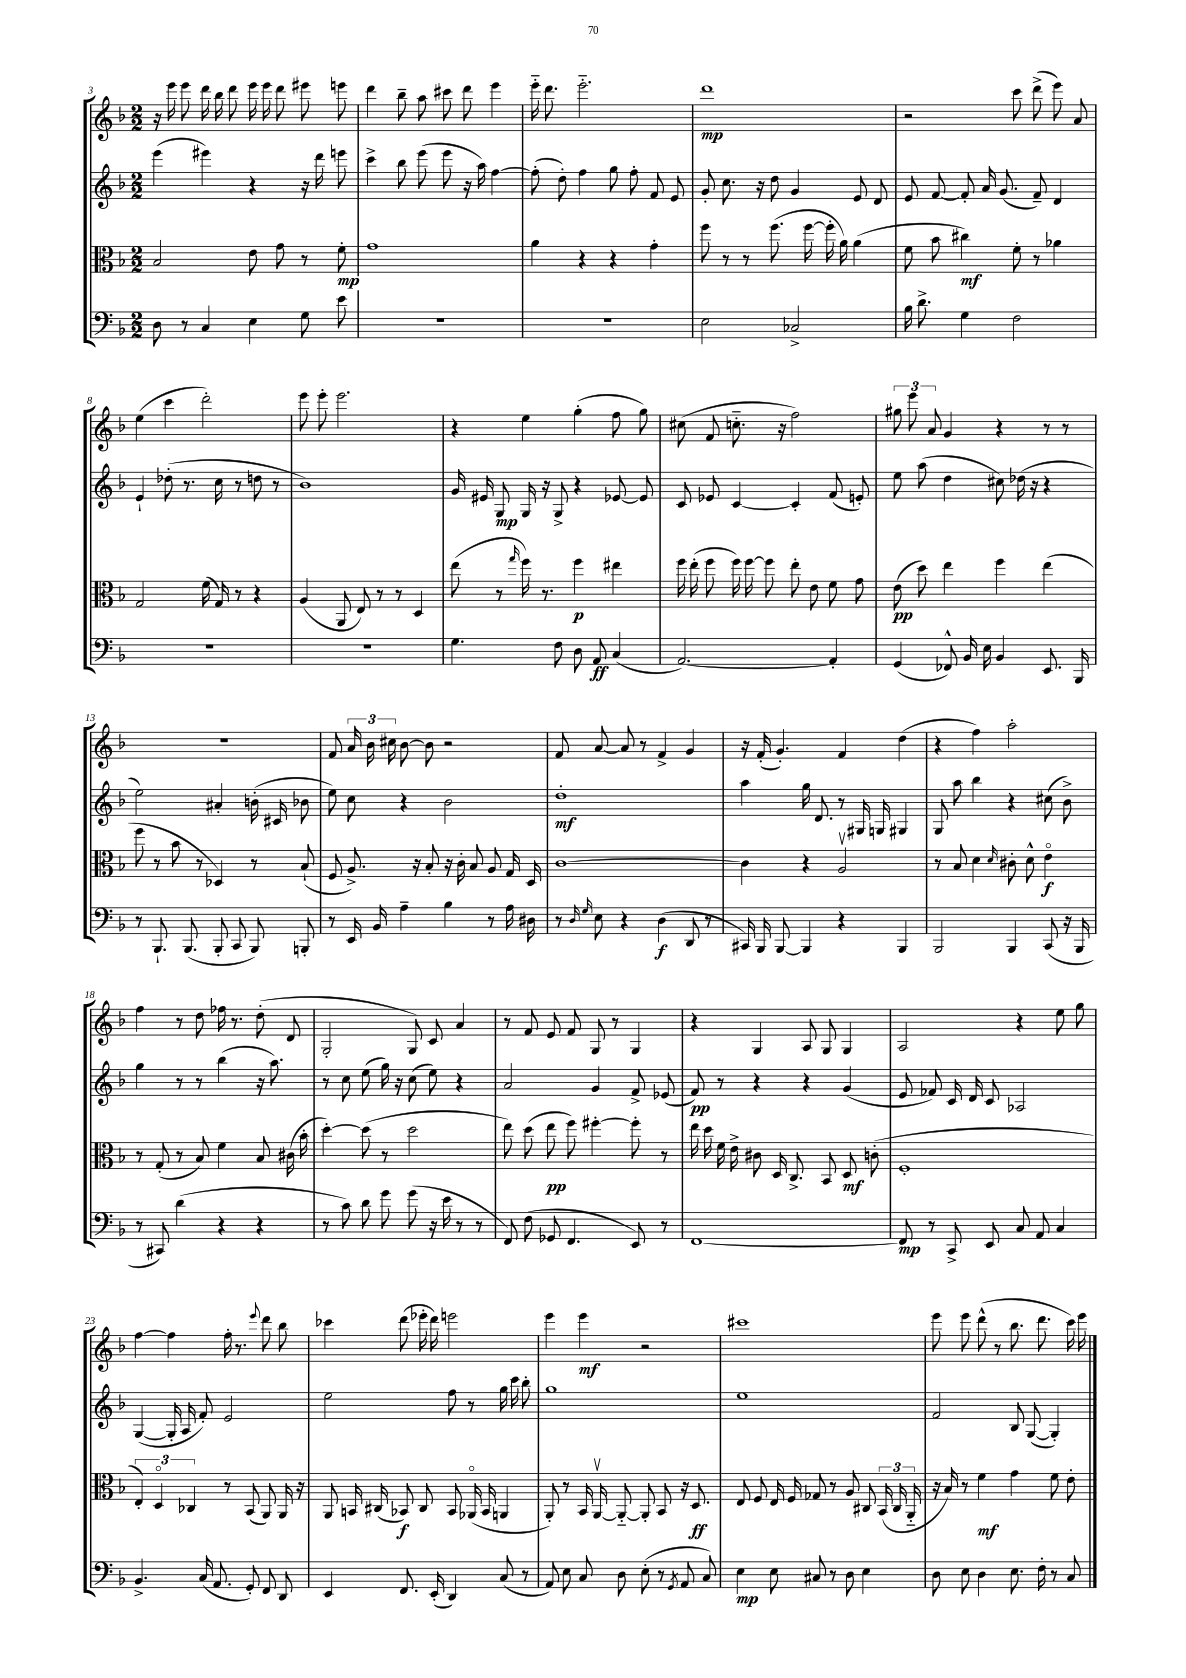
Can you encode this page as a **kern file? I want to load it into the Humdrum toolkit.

**kern	**dynam	**kern	**dynam	**kern	**dynam	**kern	**dynam
*part4	*part4	*part3	*part3	*part2	*part2	*part1	*part1
*staff4	*staff4	*staff3	*staff3	*staff2	*staff2	*staff1	*staff1
*clefF4	*	*clefC3	*	*clefG2	*	*clefG2	*
*k[b-]	*	*k[b-]	*	*k[b-]	*	*k[b-]	*
*M2/2	*	*M2/2	*	*M2/2	*	*M2/2	*
=3	=3	=3	=3	=3	=3	=3	=3
8D\	.	2B-/	.	(4eee\	.	16r	.
.	.	.	.	.	.	16eee\	.
8r	.	.	.	.	.	8eee\	.
4C/	.	.	.	4eee#X\)	.	16ddd\	.
.	.	.	.	.	.	16bb-\	.
.	.	.	.	.	.	8ddd\	.
4E\	.	8e\	.	4r	.	16eee\	.
.	.	.	.	.	.	16eee\	.
.	.	8g\	.	.	.	8ddd\	.
8G\	.	8r	.	16r	.	8eee#X\	.
.	.	.	.	16ddd\	.	.	.
8e\	.	8f'\	mp	8eeen\	.	8eeen\	.
=4	=4	=4	=4	=4	=4	=4	=4
1r	.	1g	.	4ccc^\	.	4ddd\	.
.	.	.	.	8bb-\	.	8bb-~\	.
.	.	.	.	(8eee\	.	8aa\	.
.	.	.	.	8eee\	.	8ccc#X\	.
.	.	.	.	16r	.	8ddd\	.
.	.	.	.	16aa\)	.	.	.
.	.	.	.	[4ff\	.	4eee\	.
=5	=5	=5	=5	=5	=5	=5	=5
1r	.	4a\	.	(8ff'\]	.	16eee\	.
.	.	.	.	.	.	8.ddd\	.
.	.	.	.	8dd'\)	.	.	.
.	.	4r	.	4ff\	.	2.eee\	.
.	.	4r	.	8gg\	.	.	.
.	.	.	.	8ff'\	.	.	.
.	.	4g'\	.	8f/	.	.	.
.	.	.	.	8e/	.	.	.
=6	=6	=6	=6	=6	=6	=6	=6
2E\	.	8ff\	.	8g'/	.	1ddd	mp
.	.	8r	.	8.cc\	.	.	.
.	.	8r	.	.	.	.	.
.	.	.	.	16r	.	.	.
.	.	(8.ff\	.	8dd\	.	.	.
2C-X^/	.	.	.	4g/	.	.	.
.	.	[16ff\	.	.	.	.	.
.	.	16ff'\]	.	.	.	.	.
.	.	16a\)	.	.	.	.	.
.	.	(4a\	.	8e/	.	.	.
.	.	.	.	8d/	.	.	.
=7	=7	=7	=7	=7	=7	=7	=7
16B-\	.	8f\	.	8e/	.	2r	.
8.d^\	.	.	.	.	.	.	.
.	.	8b-\	.	[8f/	.	.	.
4G\	.	4cc#X\)	mf	8f'/]	.	.	.
.	.	.	.	16a/	.	.	.
.	.	.	.	(8.g/	.	.	.
2F\	.	8f'\	.	.	.	8ccc\	.
.	.	8r	.	8f~/)	.	(8ddd^\	.
.	.	4a-X\	.	4d/	.	8eee\)	.
.	.	.	.	.	.	8a/	.
!!LO:LB:g=z
=8	=8	=8	=8	=8	=8	=8	=8
1r	.	2G/	.	4e`/	.	(4ee\	.
.	.	.	.	(8dd-X'\	.	4ccc\	.
.	.	.	.	8.r	.	.	.
.	.	(16f\	.	.	.	2ddd'\)	.
.	.	16G/)	.	16cc\	.	.	.
.	.	8r	.	8r	.	.	.
.	.	4r	.	8ddn\	.	.	.
.	.	.	.	8r	.	.	.
=9	=9	=9	=9	=9	=9	=9	=9
1r	.	(4A/	.	1b-)	.	8eee\	.
.	.	.	.	.	.	8eee'\	.
.	.	8AA/	.	.	.	2.eee\	.
.	.	8E/)	.	.	.	.	.
.	.	8r	.	.	.	.	.
.	.	8r	.	.	.	.	.
.	.	4D/	.	.	.	.	.
=10	=10	=10	=10	=10	=10	=10	=10
4.G\	.	(8ee\	.	16g/	.	4r	.
.	.	.	.	16e#X/	.	.	.
.	.	8r	.	8G/	mp	.	.
.	.	16qqgg/	.	.	.	.	.
.	.	16ff\)	.	16G/	.	4ee\	.
.	.	8.r	.	16r	.	.	.
8F\	.	.	.	8G^/	.	.	.
8D\	.	4ff\	p	4r	.	(4gg'\	.
8AA/	ff	.	.	.	.	.	.
(4C/	.	4ee#X\	.	[8e-X/	.	8ff\	.
.	.	.	.	8e-/]	.	8gg\)	.
=11	=11	=11	=11	=11	=11	=11	=11
[2.AA/)	.	16ff\	.	8c/	.	(8cc#X\	.
.	.	(16ee'\	.	.	.	.	.
.	.	8ff\	.	8e-X/	.	8f/	.
.	.	16ff\)	.	[4c/	.	8.ccn\	.
.	.	[16ff\	.	.	.	.	.
.	.	8ff\]	.	.	.	.	.
.	.	.	.	.	.	16r	.
.	.	8ee'\	.	4c'/]	.	2ff\)	.
.	.	8e\	.	.	.	.	.
4AA'/]	.	8f\	.	(8f/	.	.	.
.	.	8g\	.	8en'/)	.	.	.
=12	=12	=12	=12	=12	=12	=12	=12
(4GG/	.	(8e\	pp	8ee\	.	12gg#X\	.
.	.	.	.	.	.	12eee\	.
.	.	8dd\)	.	(8aa\	.	.	.
.	.	.	.	.	.	12a/	.
8FF-X^^/)	.	4ee\	.	4dd\	.	4g/	.
16BB-/	.	.	.	.	.	.	.
16E\	.	.	.	.	.	.	.
4BB-/	.	4ff\	.	8cc#X\)	.	4r	.
.	.	.	.	(16dd-X\	.	.	.
.	.	.	.	16r	.	.	.
8.EE/	.	(4ee\	.	4r	.	8r	.
.	.	.	.	.	.	8r	.
16BBB-/	.	.	.	.	.	.	.
!!LO:LB:g=z
=13	=13	=13	=13	=13	=13	=13	=13
8r	.	8ff\	.	2ee\)	.	1r	.
8.BBB-`/	.	8r	.	.	.	.	.
.	.	8b-\	.	.	.	.	.
(8.BBB-/	.	.	.	.	.	.	.
.	.	8r	.	.	.	.	.
8BBB-'/	.	4D-X/)	.	4a#X'/	.	.	.
8CC/	.	.	.	.	.	.	.
8BBB-/)	.	8r	.	(16bn'\	.	.	.
.	.	.	.	16c#X/	.	.	.
8BBBn'/	.	(8B-`/	.	8b-X\	.	.	.
=14	=14	=14	=14	=14	=14	=14	=14
8r	.	8F/	.	8ee\)	.	8f/	.
16EE/	.	8.A^/)	.	8cc\	.	24a/	.
.	.	.	.	.	.	24b-\	.
16BB-/	.	.	.	.	.	.	.
.	.	.	.	.	.	24cc#X\	.
4A~\	.	.	.	4r	.	[8b-\	.
.	.	16r	.	.	.	.	.
.	.	8B-'/	.	.	.	8b-\]	.
4B-\	.	16r	.	2b-\	.	2r	.
.	.	16c'\	.	.	.	.	.
.	.	8B-/	.	.	.	.	.
8r	.	8A/	.	.	.	.	.
16A\	.	16G/	.	.	.	.	.
16D#X\	.	16D/	.	.	.	.	.
=15	=15	=15	=15	=15	=15	=15	=15
8r	.	[1c	.	1dd'	mf	8f/	.
16qqD/	.	.	.	.	.	.	.
16qqG/	.	.	.	.	.	.	.
8E\	.	.	.	.	.	[8a/	.
4r	.	.	.	.	.	8a/]	.
.	.	.	.	.	.	8r	.
(4D\	f	.	.	.	.	4f^/	.
8DD/	.	.	.	.	.	4g/	.
8r	.	.	.	.	.	.	.
=16	=16	=16	=16	=16	=16	=16	=16
16CC#X/)	.	4c\]	.	4aa\	.	16r	.
16BBB-/	.	.	.	.	.	(16f'/	.
[8BBB-/	.	.	.	.	.	4.g'/)	.
4BBB-/]	.	4r	.	16gg\	.	.	.
.	.	.	.	8.d/	.	.	.
4r	.	2Av/	.	8r	.	4f/	.
.	.	.	.	16G#X/	.	.	.
.	.	.	.	16Gn/	.	.	.
4BBB-/	.	.	.	4G#X/	.	(4dd\	.
=17	=17	=17	=17	=17	=17	=17	=17
2BBB-/	.	8r	.	8G/	.	4r	.
.	.	8B-/	.	8aa\	.	.	.
.	.	4d\	.	4bb-\	.	4ff\)	.
.	.	16qqd/	.	.	.	.	.
4BBB-/	.	8c#X'\	.	4r	.	2aa'\	.
.	.	8d^^\	.	.	.	.	.
(8CC/	.	4e\	f	(8cc#X\	.	.	.
16r	.	.	.	8b-^\)	.	.	.
16BBB-/	.	.	.	.	.	.	.
!!LO:LB:g=z
=18	=18	=18	=18	=18	=18	=18	=18
8r	.	8r	.	4gg\	.	4ff\	.
8CC#X/)	.	(8G'/	.	.	.	.	.
(4d\	.	8r	.	8r	.	8r	.
.	.	8B-/)	.	8r	.	8dd\	.
4r	.	4f\	.	(4bb-\	.	16ff-X\	.
.	.	.	.	.	.	8.r	.
4r	.	8B-/	.	16r	.	(8dd'\	.
.	.	.	.	8.aa\)	.	.	.
.	.	(16c#X\	.	.	.	8d/	.
.	.	16b-'\	.	.	.	.	.
=19	=19	=19	=19	=19	=19	=19	=19
8r	.	[4dd'\)	.	8r	.	2G'/	.
8c\)	.	.	.	8cc\	.	.	.
8d\	.	(8dd\]	.	(8ee\	.	.	.
8g\	.	8r	.	16gg\)	.	.	.
.	.	.	.	16r	.	.	.
(8g\	.	2dd\	.	(8cc\	.	8G/)	.
16r	.	.	.	8ee\)	.	8c/	.
16e\	.	.	.	.	.	.	.
8r	.	.	.	4r	.	4a/	.
8r	.	.	.	.	.	.	.
=20	=20	=20	=20	=20	=20	=20	=20
8FF/)	.	8ee\)	.	2a/	.	8r	.
(8F\	.	(8dd\	.	.	.	8f/	.
8GG-X/	.	8ee\	pp	.	.	8e/	.
4.FF/	.	8ff\)	.	.	.	8f/	.
.	.	[4ff#X'\	.	4g/	.	8G/	.
.	.	.	.	.	.	8r	.
8EE/)	.	8ff#'\]	.	8f^/	.	4G/	.
8r	.	8r	.	(8e-X/	.	.	.
=21	=21	=21	=21	=21	=21	=21	=21
[1FF	.	16ee\	.	8f/)	pp	4r	.
.	.	16dd\	.	.	.	.	.
.	.	16f\	.	8r	.	.	.
.	.	16e^\	.	.	.	.	.
.	.	8c#X\	.	4r	.	4G/	.
.	.	16D/	.	.	.	.	.
.	.	8.C^/	.	.	.	.	.
.	.	.	.	4r	.	8A/	.
.	.	8BB-/	.	.	.	8G/	.
.	.	8D/	mf	(4g/	.	4G/	.
.	.	(8cn'\	.	.	.	.	.
=22	=22	=22	=22	=22	=22	=22	=22
8FF/]	mp	1F'	.	8e/	.	2A/	.
8r	.	.	.	8f-X/)	.	.	.
8CC^/	.	.	.	16c/	.	.	.
.	.	.	.	16d/	.	.	.
8EE/	.	.	.	8c/	.	.	.
8C/	.	.	.	2A-X/	.	4r	.
8AA/	.	.	.	.	.	.	.
4C/	.	.	.	.	.	8ee\	.
.	.	.	.	.	.	8gg\	.
!!LO:LB:g=z
=23	=23	=23	=23	=23	=23	=23	=23
4.BB-^/	.	6E'/)	.	([4G/	.	[4ff\	.
.	.	6D/	.	.	.	.	.
.	.	.	.	16G'/]	.	4ff\]	.
.	.	.	.	16A/	.	.	.
.	.	6C-X/	.	.	.	.	.
(16C/	.	.	.	8f'/)	.	.	.
8.AA/	.	.	.	.	.	.	.
.	.	8r	.	2e/	.	16ff'\	.
.	.	.	.	.	.	8.r	.
8GG'/)	.	(8BB-/	.	.	.	.	.
.	.	.	.	.	.	8qqeee/	.
8FF/	.	8AA/)	.	.	.	8ddd\	.
8DD/	.	16AA/	.	.	.	8bb-\	.
.	.	16r	.	.	.	.	.
=24	=24	=24	=24	=24	=24	=24	=24
4EE/	.	8AA/	.	2ee\	.	4ccc-X\	.
.	.	16BBn/	.	.	.	.	.
.	.	(16C#X/	.	.	.	.	.
8.FF/	.	8BB-X/)	f	.	.	(8ddd\	.
.	.	8C#/	.	.	.	16eee-X'\	.
(16EE'/	.	.	.	.	.	16ddd\)	.
4DD/)	.	8BB-/	.	8ff\	.	2eeen\	.
.	.	(16AA-X/	.	8r	.	.	.
.	.	16BB-/	.	.	.	.	.
(8C/	.	4AAn/	.	16gg\	.	.	.
.	.	.	.	16ccc\	.	.	.
8r	.	.	.	8bb-'\	.	.	.
=25	=25	=25	=25	=25	=25	=25	=25
8AA/)	.	8AA'/)	.	1gg	.	4eee\	.
8E\	.	8r	.	.	.	.	.
8C/	.	16BB-/	.	.	.	4eee\	mf
.	.	[16AAv/	.	.	.	.	.
8D\	.	8AA/_	.	.	.	.	.
(8E'\	.	8AA'/]	.	.	.	2r	.
8r	.	8BB-/	.	.	.	.	.
8qGG/	.	.	.	.	.	.	.
8AA/	.	16r	.	.	.	.	.
.	.	8.D/	ff	.	.	.	.
8C/)	.	.	.	.	.	.	.
=26	=26	=26	=26	=26	=26	=26	=26
4E\	mp	8E/	.	1ee	.	1ccc#X	.
.	.	8F/	.	.	.	.	.
8E\	.	16E/	.	.	.	.	.
.	.	16F/	.	.	.	.	.
8C#X/	.	8G-X/	.	.	.	.	.
8r	.	8r	.	.	.	.	.
8D\	.	8A/	.	.	.	.	.
4E\	.	8C#X/	.	.	.	.	.
.	.	(24BB-/	.	.	.	.	.
.	.	24C#/	.	.	.	.	.
.	.	24AA/	.	.	.	.	.
=27	=27	=27	=27	=27	=27	=27	=27
8D\	.	16r	.	2f/	.	8eee\	.
.	.	16B-/)	.	.	.	.	.
8E\	.	8r	.	.	.	8eee\	.
4D\	.	4f\	mf	.	.	(8ddd^^\	.
.	.	.	.	.	.	8r	.
8.E\	.	4g\	.	8B-/	.	8.bb-\	.
.	.	.	.	([8G/	.	.	.
16F'\	.	.	.	.	.	8.ddd\	.
8r	.	8f\	.	4G'/])	.	.	.
8C/	.	8e'\	.	.	.	16ccc\)	.
.	.	.	.	.	.	16eee\	.
==	==	==	==	==	==	==	==
*-	*-	*-	*-	*-	*-	*-	*-
